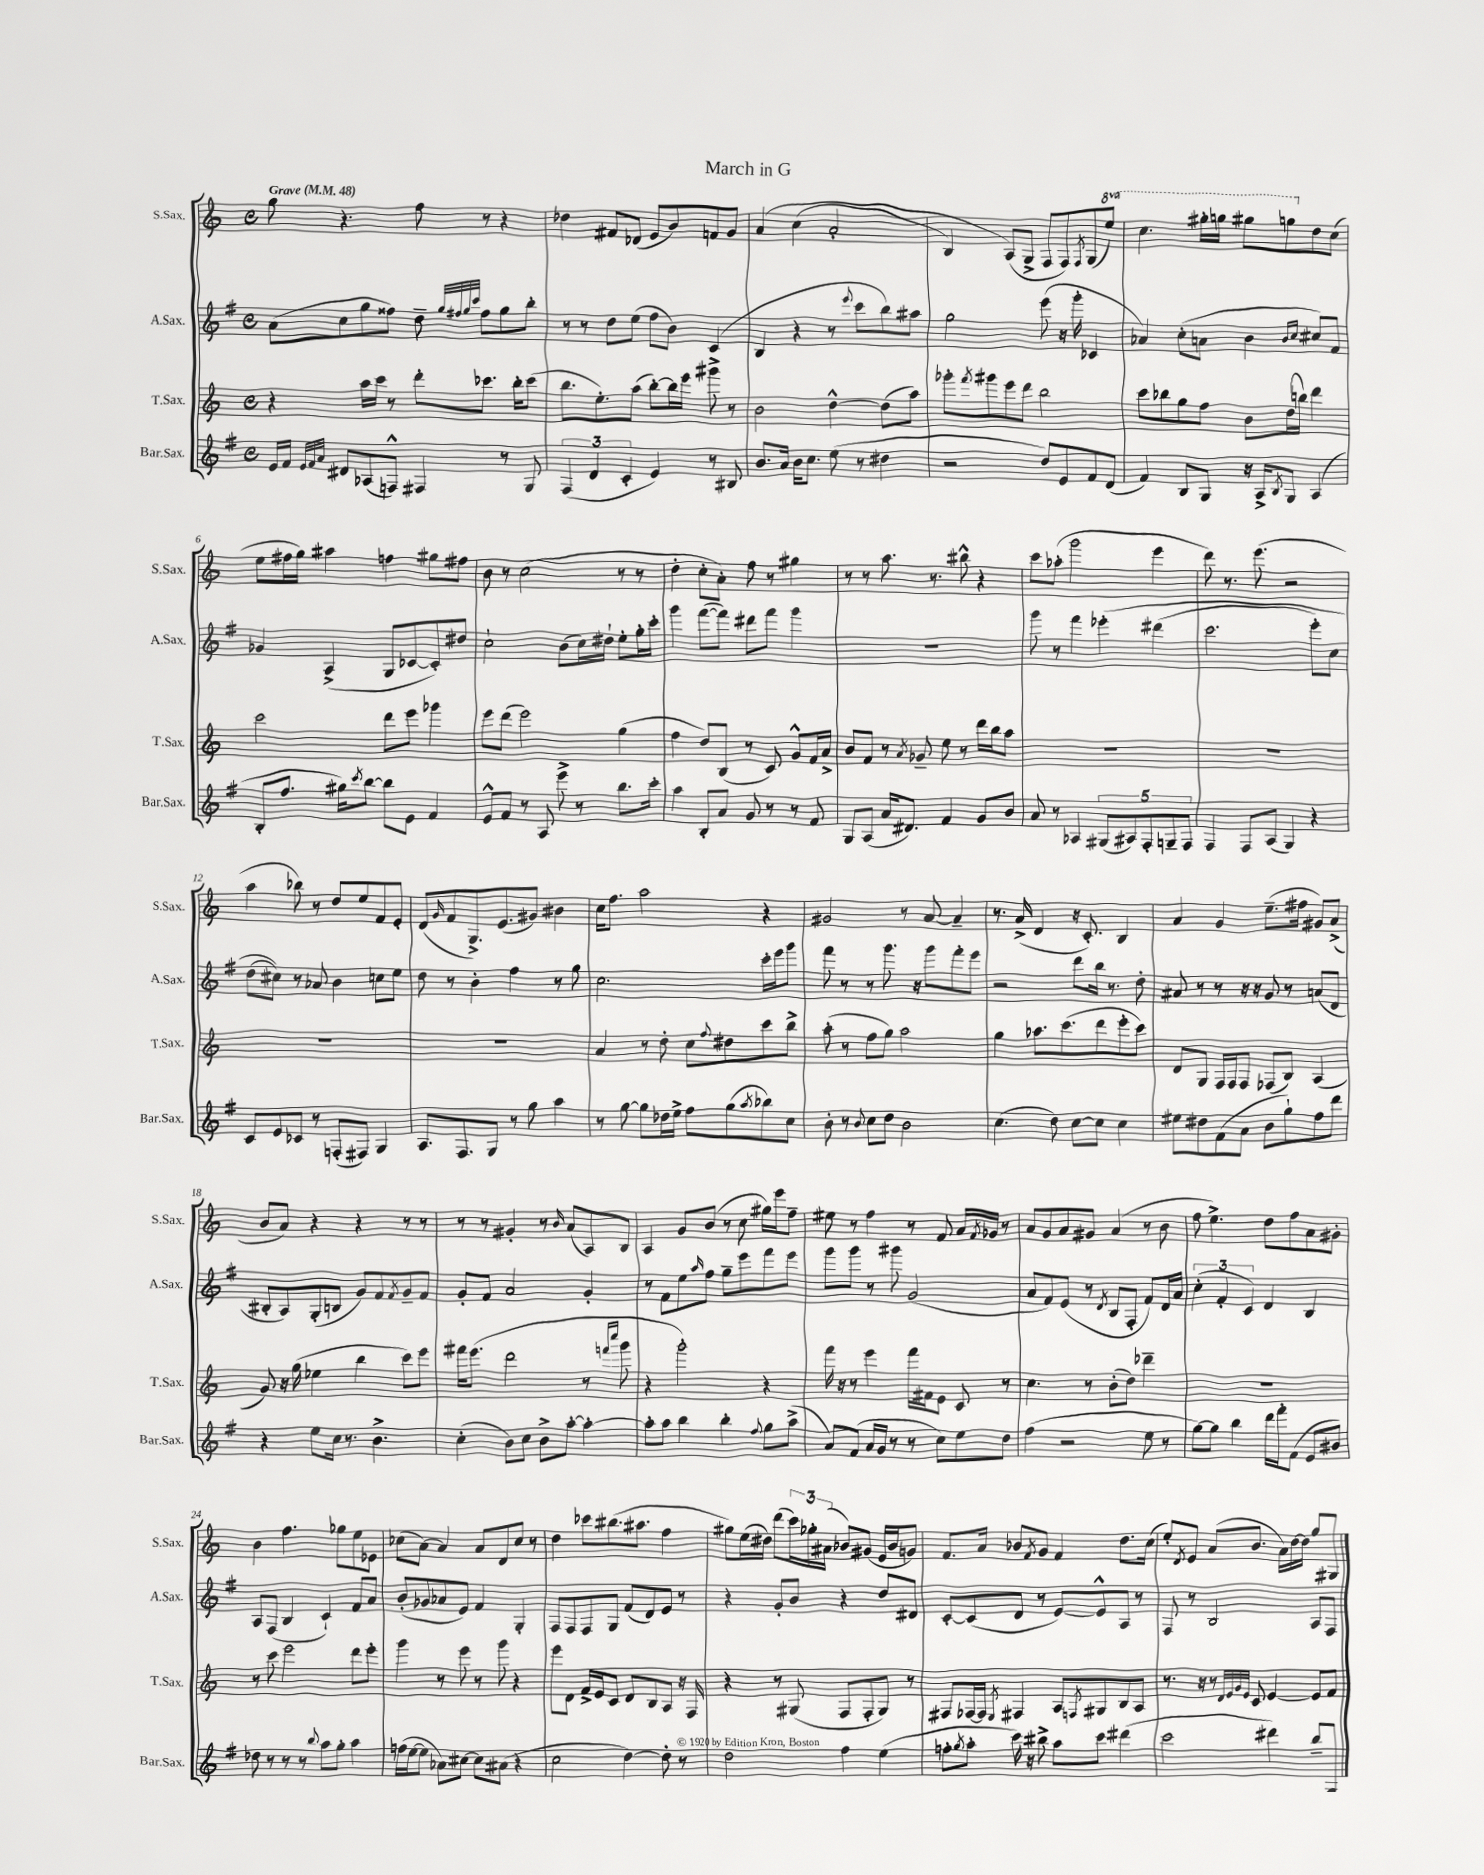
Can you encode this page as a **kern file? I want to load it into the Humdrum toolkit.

**kern	**kern	**kern	**kern
*part4	*part3	*part2	*part1
*staff4	*staff3	*staff2	*staff1
*I"Bar.Sax.	*I"T.Sax.	*I"A.Sax.	*I"S.Sax.
*I'Bar.Sax.	*I'T.Sax.	*I'A.Sax.	*I'S.Sax.
*clefG2	*clefG2	*clefG2	*clefG2
*k[f#]	*k[]	*k[f#]	*k[]
*M4/4	*M4/4	*M4/4	*M4/4
*met(c)	*met(c)	*met(c)	*met(c)
*MM48	*MM48	*MM48	*MM48
=1	=1	=1	=1
!	!	!	!LO:TX:a:B:t=Grave
16e/LL	4r	(8a\L	8gg\
16f#/JJ	.	.	.
32qqe/LLL	.	.	.
32qqf#/	.	.	.
32qqa/JJJ	.	.	.
8d#X/L	.	8cc\	4.r
(8A-X/	16aa\LL	8gg\	.
.	16ccc\JJ	.	.
8Fn^^/J)	8r	8ff##X\J)	.
4F#X/	8ddd'\L	8dd~\	8ff\
.	.	32qqgg/LLL	.
.	.	32qqff#X/	.
.	.	32qqgg/	.
.	.	32qqccc/JJJ	.
.	8.ccc-X\J	8ff#\L	8r
8r	.	8gg\	4r
.	16bb'\KL	.	.
8G/	(8ccc-\J	8bb'\J	.
=2	=2	=2	=2
(6F#/	8.bb\L	8r	4dd-X\
.	.	8r	.
6d/	.	.	.
.	8.ee'\)	.	.
.	.	8dd\L	8f#X/L
6c'/	.	.	.
.	(8aa\J	(8ee\J	(8d-X/J
4e/)	[8bb'\L)	8ff#\L	8e/L
.	16bb\L]	8b\J)	8b/)
.	16eee\JJ	.	.
8r	8ggg#X^\	(4c/	8fn/
8B#X/	8r	.	8g/J
=3	=3	=3	=3
8.b/L	2b\	4B/	(4a/
16a/Jk	.	.	.
16b\KL	.	4r	(4cc\
8.cc\J	.	.	.
(8ee\	[4dd^^\	8r	2a'/
.	.	8qqeee/	.
8r	.	8ccc\L	.
4dd#X\	(8dd\L]	8bb\)	.
.	8aa\J)	8aa#X\J	.
=4	=4	=4	=4
2r	8ggg-X'\L	2gg\	4B/)
.	8qfff/	.	.
.	8ggg#X\	.	.
.	8eee\	.	(8A/L)
.	8ddd\J	.	8G^/J
8dd/L)	2bb\	(8eee\	8F/L
8e/	.	16r	8F/)
.	.	16ggg'\	.
.	.	.	8qF/
8f#/	.	4c-X/	(8G/
*	*	*	*8va
(8d/J	.	.	8eee/J)
=5	=5	=5	=5
4f#/)	8ccc\L	4a-X/)	4.ccc\
.	8bb-X\	.	.
8B/L	8gg\	(8cc'\L	.
8G/J	8ff\J	8an\J	16ggg#X'\LL
.	.	.	16gggn\JJ
16r	8b\L	4b\	8ggg#X\L
16A^/KL	.	.	.
8qB/	.	.	.
8G/J	(16dd\L	.	8gggn\
.	16bbn\JJ)	.	.
.	.	16qqb/LL	.
.	.	16qqcc/JJ	.
*	*	*	*X8va
(4A/	4ddd\	8cc#X/L)	8dd\
.	.	8f#/J	(8cc\J
!!LO:LB:g=z
=6	=6	=6	=6
8B'/L	2ccc\	4g-X/	8ee\L
8.ff#/J	.	.	16ff#X\L
.	.	.	16gg\JJ)
.	.	(4A^/	4aa#X\
16gg#X\KL)	.	.	.
8qccc/	.	.	.
[8bb\J	.	.	.
8bb\L]	8ddd\L	8G/L	4ffn\
8e\J	8eee\J	[8c-X/	.
4f#/	4ggg-X\	8c-'/])	8gg#X\L
.	.	8dd#X/J	8ff#X\J
=7	=7	=7	=7
8e^^/L	8eee\L	2cc`\	8b\
8f#/J	(8ddd\J	.	8r
8r	2eee\)	.	(2cc\
8A/	.	.	.
8eee^\	.	(8b\L	.
8r	.	16cc\L)	.
.	.	16dd#X`\JJ	.
8.bb\L	(4gg\	8ee'\L	8r
.	.	16gg'\L	8r
16ccc'\Jk	.	16ccc'\JJ	.
=8	=8	=8	=8
4aa\	4ff\	4ggg\	4dd'\
8B'/L	8dd/L)	([8fff#\L	8cc'\L
8a/J	(8B/J	8fff#\J])	8a'\J)
8g/	8r	8ddd#X\L	8ff\
8r	8c/)	8fff#\J	8r
8r	8g^^/L	4ggg\	4gg#X\
8f#/	16f/L	.	.
.	16a^/JJ	.	.
=9	=9	=9	=9
8G/L	8b/L	1r	8r
(8A/J	8f/J	.	8r
16a/KL	8r	.	8.aa\
8.d#X/J)	.	.	.
.	8qa/	.	.
.	8g-X~/	.	.
.	.	.	8.r
4f#/	8ee\	.	.
.	8r	.	8bb#X^^\
8g/L	16ddd\LL	.	4r
.	16bb\J	.	.
8b/J	8aa\J	.	.
=10	=10	=10	=10
8a/	1r	8ggg\	8ccc\L
8r	.	8r	(8aa-X'\J
4A-X/	.	4fff#\	2ggg\
(10G#X/L	.	(4eee-X'\	.
10A#X/)	.	.	.
10F#'/	.	.	.
.	.	(4ddd#X\	4eee\
10Gn~/	.	.	.
10F#/J	.	.	.
=11	=11	=11	=11
4F#/	1r	2.ccc\	8ddd\)
.	.	.	8.r
8F#/L	.	.	.
.	.	.	(8.eee\
(8A/J	.	.	.
4G/)	.	.	2r
4r	.	8eee'\L)	.
.	.	8cc\J	.
!!LO:LB:g=z
=12	=12	=12	=12
8c/L	1r	(8dd\L	4aa\
8e/	.	8cc#X\J))	.
8c-X/J	.	8r	8bb-X\)
8r	.	8a-X/	8r
(8Fn'/L	.	4b\	8dd/L
8F#X/J)	.	.	8ee/
4G/	.	8ccn\L	8f/
.	.	8ee\J	8e'/J
=13	=13	=13	=13
8.A/L	1r	8dd\	(8d/L
.	.	.	16qqg/
.	.	8r	8f/
8.F#/	.	.	.
.	.	4b'\	8.G^/)
8G/J	.	.	.
.	.	.	(8.e/
8r	.	4ff#\	.
8gg\	.	.	8g#X/J)
4aa\	.	8r	4b#X\
.	.	8gg\	.
=14	=14	=14	=14
8r	4a/	2.cc\	16cc\KL
.	.	.	8.ff\J
[8gg\	.	.	.
8gg\L]	8r	.	2aa\
16dd-X\L	8dd'\	.	.
16ee^\JJ	.	.	.
8ff#\L	8cc\L	.	.
.	8qqff/	.	.
(8gg\	8dd#X\	.	.
8qaa/	.	.	.
8bb-X\)	8ccc\	16ccc'\LL	4r
.	.	16eee\J	.
8cc\J	8bb^\J	8ggg\J	.
=15	=15	=15	=15
8b'\	(8aa'\	8fff#\	2g#X/
8r	8r	8r	.
8qqb/	.	.	.
8cc\L	8ff\L	8r	.
8dd\J	8gg\J)	8.ggg\	.
2b\	2aa\	.	8r
.	.	16r	.
.	.	8ggg\L	[8a/
.	.	8fff#'\	4a~/]
.	.	8eee\J	.
=16	=16	=16	=16
(4.cc\	4gg\	2r	8.r
.	.	.	(16a^/
.	8.aa-X\L	.	4d/
8dd\)	.	.	.
.	(8.ccc\	.	.
[8cc\L	.	8ddd\L	16r
.	.	.	8.c'/)
8cc\J]	8ddd\	16bb\Jk	.
.	.	8.r	.
4cc\	8eee'\	.	4B/
.	8ccc\J)	8dd'\	.
=17	=17	=17	=17
8ee#X\L	8d/L	8a#X/	4a/
8dd#X\	8G/J	8r	.
(8f#\	16F/LL	8r	4g/
.	16F/J	.	.
8a\J	8F/J	16r	.
.	.	16r	.
8b\L	(8F-X/L	8g/	(8.ee~\L
8gg`\)	8B/J)	8r	.
.	.	.	16ff#X\Jk
8ff#\	(4A/	(8an/L	8g#X/L)
8ddd\J	.	8d/J	(8a^/J
!!LO:LB:g=z
=18	=18	=18	=18
4r	8g/)	8B#X'/L	8b/L
.	16r	8A/)	8a/J)
.	(16gg\	.	.
8ee\L	4ee-X\	(8G'/	4r
16cc\Jk	.	8Bn/J	.
8.r	.	.	.
.	4bb\	8g/L)	4r
4.b^\	.	8f#/	.
.	.	8qf#/	.
.	8ccc\L)	8g~/	8r
.	8eee\J	8f#/J	8r
=19	=19	=19	=19
(4cc'\	16fff#X\KL	8g'/L	8r
.	(8.eee\J	.	.
.	.	8f#/J	8r
8b\L)	2ddd\	2a/	4g#X'/
8cc\J	.	.	.
8b^\L	.	.	8r
.	.	.	16qqb/
[8aa'\J	.	.	(8a/L
4aa'\_	8r	4g'/	8A/)
.	16qqfffn/LL	.	.
.	16qqcccc/JJ	.	.
.	8ggg\	.	8B/J
=20	=20	=20	=20
8aa'\L]	4r	8r	4A/
8aa\J	.	8f#\L	.
4bb\	2ggg'\)	8ee\	8g/L
.	.	16qqaa/	.
.	.	8ff#\J	(8b/J
4bb'\	.	8gg~\L	8r
.	.	8eee\	8cc\
8qqff#/	.	.	.
8gg\L	4r	8fff#\	16gg#X\LL)
.	.	.	16eee\J
(8aa^\J	.	8eee\J	8ff~\J
=21	=21	=21	=21
8a/L)	16fff\	8ggg\L	8ee#X\
.	16r	.	.
(8f#/J	8r	8ggg\J	8r
16a/LL	4eee\	8r	4ff\
16g/JJ	.	.	.
8r	.	8ggg#X\	.
8r	16fff\LL	(2g/	8r
.	16f#X\J	.	.
8cc\L)	8e\J	.	8f/
8ee\	8c/	.	16a/LL
.	.	.	8qf/
.	.	.	16g-X/JJ
8dd\J	8r	.	8r
=22	=22	=22	=22
(4ff#\	4.cc\	8a/L	8a/L
.	.	8f#/)	8g/
2r	.	(8e/J	8a/
.	8r	8r	8g#X/J
.	.	8qd/	.
.	(8b'\L	8B/L	(4a/
.	8dd\J)	8F#'/J	.
8ee\	4ddd-X~\	8f#/L)	8r
8r	.	16d/L	8b\
.	.	16a/JJ	.
=23	=23	=23	=23
[8gg\L)	1r	(6cc'\	8ff\
8gg\J]	.	.	4.ee^\)
.	.	6f#'/	.
4bb\	.	.	.
.	.	6c/)	.
16ddd\LL	.	4d/	8dd\L
16fff#'\J	.	.	.
(8f#\J	.	.	8ff\
8e/L	.	4B/	8a\
8b#X/J)	.	.	8g#X'\J
!!LO:LB:g=z
=24	=24	=24	=24
8dd-X\	8r	8A/L	4b\
8r	8ccc\	(8F#/J	.
8r	2eee\	4B/	4.ff\
8r	.	.	.
8qqbb/	.	.	.
8aa\L	.	4c`/)	.
8gg'\J	.	.	8gg-X\L
4aa\	8ddd\L	8f#/L	8ee\
.	8eee'\J	8a/J	8e-X\J
=25	=25	=25	=25
(16ffn\LL	4ggg\	(8b'/L	(8cc-X\L
[16ee\J	.	.	.
8ee\J]	.	8g-X/	[8a\J)
8a-X\L)	8r	8a-X/	4a/]
[8cc#X\J	8eee\	8e/J)	.
8cc#\L]	8r	4f#/	8a/L
(8a#X\J	8ggg\	.	8d/
4r	4r	4G'/	8cc-/J
.	.	.	8r
=26	=26	=26	=26
2cc\	8eee\L	8F#/L	4dd\
.	8d\J	8F#/	.
.	16f^/LL	8F#/	8ccc-X\L
.	16e/J	.	.
.	8c/J	8G/J	(8.bb#X\
[4dd\)	8d/L	(8f#/L	.
.	.	.	8.aa#X\J
.	8B/	8d/)	.
8dd'\]	8A/J	8e/J	4ff\
8r	16r	8r	.
.	16F/	.	.
=27	=27	=27	=27
2dd\	4r	4r	8gg#X\L)
.	.	.	(16ee\L
.	.	.	16dd#X\JJ)
.	8r	8g'/L	(8ddd\L
.	(8G#X/	8b/J	24ccc\L)
.	.	.	24gg-X'\
.	.	.	(24a#X\JJ
4ff#\	8F/L	4r	8b-X/L)
.	8F'/	.	(8g#X/J
(4ee\	8G#/J)	8dd/L	16e/LL
.	.	.	16b-/J
.	8r	8d#X/J	8gn/J)
=28	=28	=28	=28
8ffn'\L	8F#X/L	[8c'/L	8.f/L
8qgg/	.	.	.
8aa'\J	[16F-X/L	(8c/]	.
.	16F-/JJ]	.	16a/Jk
.	8qE/	.	.
16ccc\)	4F#X/	8d/J	8b-X/L
16r	.	.	.
.	.	.	8qf/
8bb#X^\	.	8r	8g/J
8aa\L	8A/L	[8e/L)	4f/
.	8qFn/	.	.
8ccc\J	8G#X/	8e^^/]	.
(4ddd#X\	8B/	8A/J	8.dd\L
.	8A/J	8r	.
.	.	.	(16cc\Jk
=29	=29	=29	=29
2ccc\	8.r	8F#/	8ee'/L)
.	.	.	8qd/
.	.	8r	8e/J
.	16r	.	.
.	8r	2B/	(8a/L
.	32qqd/LLL	.	.
.	32qqe/	.	.
.	32qqg/	.	.
.	32qqe/JJJ	.	.
.	8c/	.	8.b/J
4ddd#X\)	[4e/	.	.
.	.	.	16a\LL)
.	.	.	[16dd\
.	.	.	16dd\JJ]
8bb~/L	8e/L]	8A/L	8gg/L
8G/J	8f/J	8F#/J	8G#X/J
==	==	==	==
*-	*-	*-	*-
